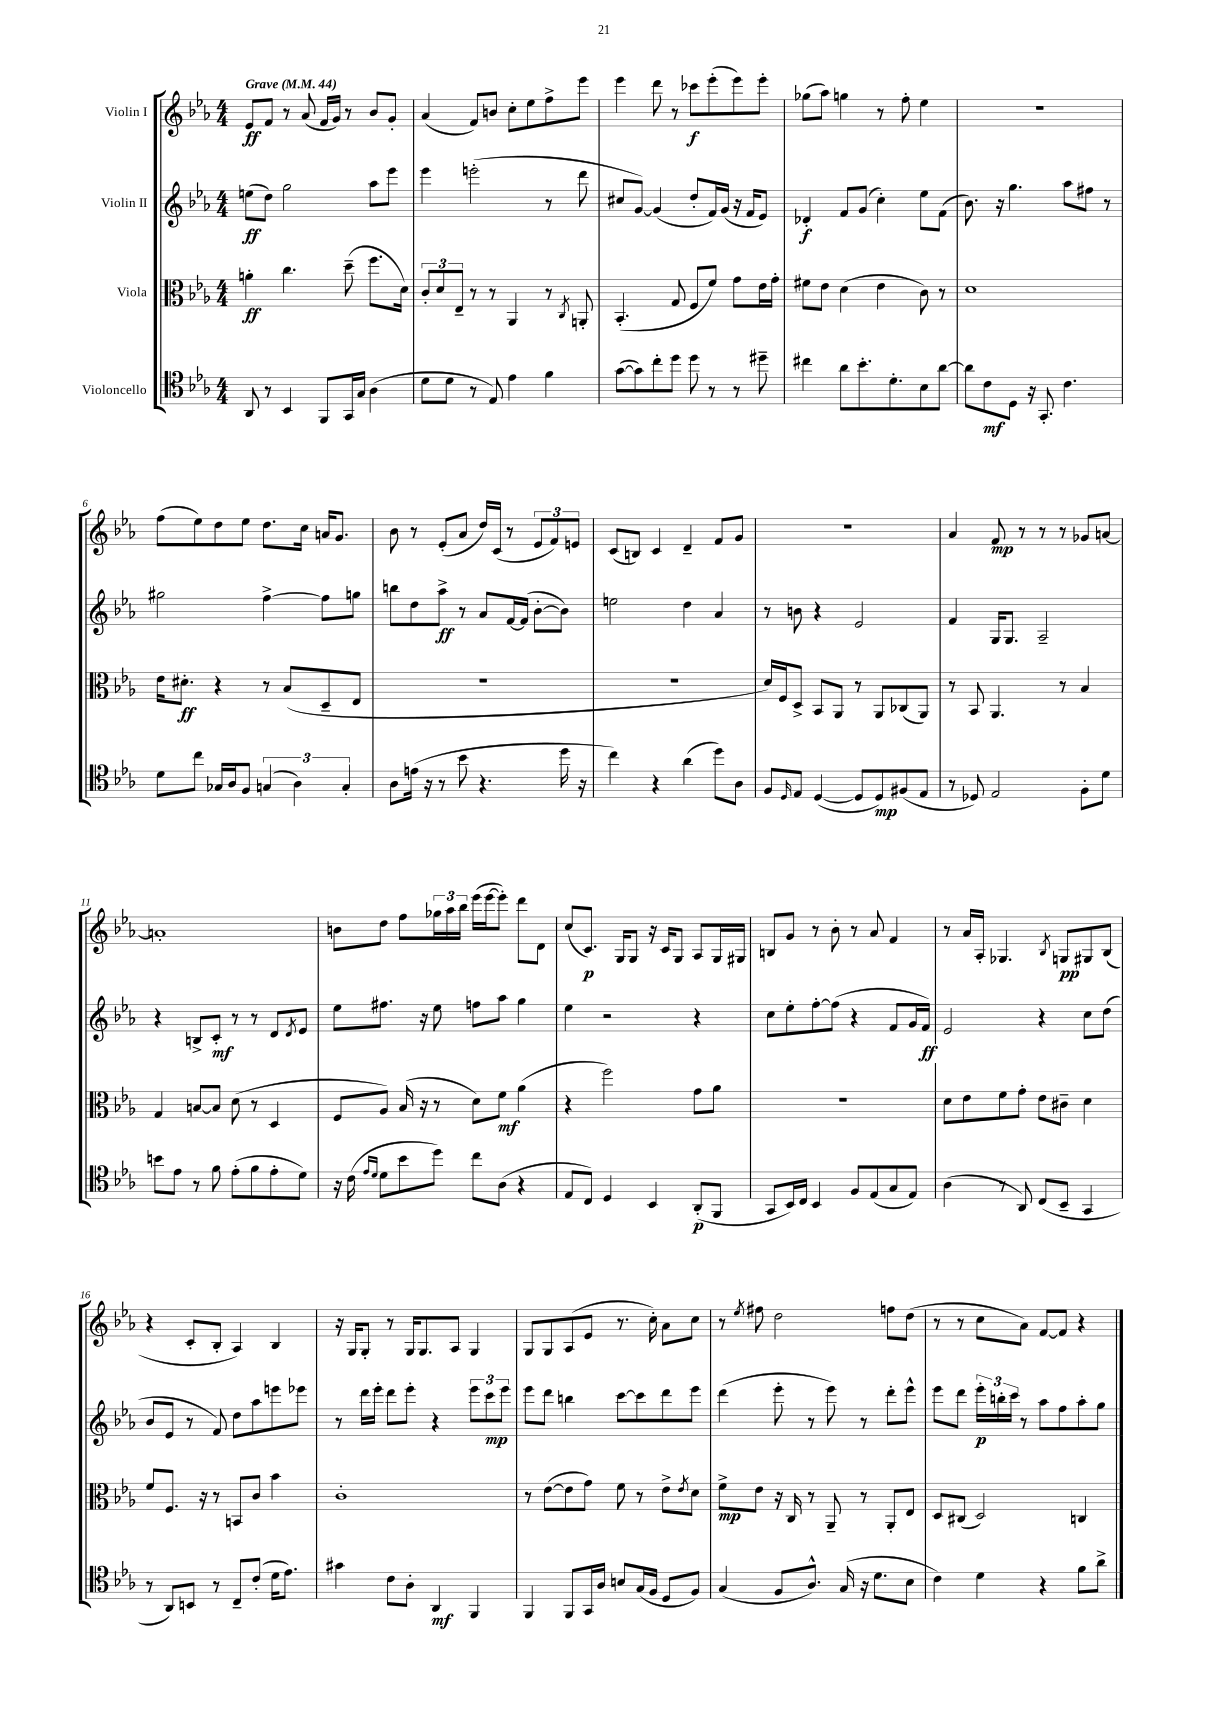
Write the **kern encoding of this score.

**kern	**kern	**kern	**kern
*staff4	*staff3	*staff2	*staff1
*clefC4	*clefC3	*clefG2	*clefG2
*k[b-e-a-]	*k[b-e-a-]	*k[b-e-a-]	*k[b-e-a-]
*M4/4	*M4/4	*M4/4	*M4/4
*MM44	*MM44	*MM44	*MM44
8AA-	4a'	(8ee	8e-
8r	.	8dd)	8f
4BB-	4.cc	2gg	8r
.	.	.	(8a-
8FF	.	.	16f
.	.	.	16g)
16GG	(8dd~	.	8r
16G	.	.	.
(4A-	8.ff	8aa-	8b-
.	.	8eee-	8g'
.	16d)	.	.
=	=	=	=
8d	12c'	4eee-	(4a-
.	12d	.	.
8d	.	.	.
.	12E-~	.	.
8r	8r	(2eee'	8f)
8E-)	8r	.	8b
4e-	4AA-	.	8cc'
.	.	.	8ee-
4f	8r	8r	8ff^
.	8qC	.	.
.	8AA'	8ddd	8eee-
=	=	=	=
([8g	(4.BB-'	8cc#	4eee-
8g])	.	[8g)	.
8cc'	.	(4g]	8ddd
8dd	8G	.	8r
8dd	8F	8dd'	8ccc-
8r	8f)	16f)	(8eee-'
.	.	(16g	.
8r	8g	16r	8eee-)
.	.	16f	.
8dd#~	16e-	8e-)	8eee-'
.	16g'	.	.
=	=	=	=
4cc#	8f#	4d-'	(8gg-
.	8e-	.	8aa-)
8a-	(4d	8f	4gg
8.b-'	.	(8g	.
.	4e-	4cc')	8r
8.d'	.	.	.
.	.	.	8ff'
8B-	8c)	8ee-	4ee-
[8a-	8r	(8f	.
=	=	=	=
8a-]	1d	8.b-)	1r
8c	.	.	.
.	.	16r	.
8D	.	4.gg	.
16r	.	.	.
8.GG'	.	.	.
4.c	.	8aa-	.
.	.	8ff#	.
.	.	8r	.
=	=	=	=
8d	16e-	2gg#	(8ff
.	8.d#'	.	.
8cc	.	.	8ee-)
16G-	4r	.	8dd
16A-	.	.	.
8F	.	.	8ee-
(6G	8r	[4ff^	8.dd
.	(8B-	.	.
6A-)	.	.	.
.	.	.	16cc
.	8D~	8ff]	16a
.	.	.	8.g
6G'	.	.	.
.	8E-	8gg	.
=	=	=	=
8A-	1r	8bb	8b-
(16e	.	8dd	8r
16r	.	.	.
8r	.	8aa-^	(8e-'
8b-	.	8r	8a-
4.r	.	8a-	16dd)
.	.	.	(16c
.	.	[16f	8r
.	.	(16f]	.
.	.	[8b-'	12e-
.	.	.	12f)
16dd	.	8b-])	.
.	.	.	12e
16r	.	.	.
=	=	=	=
4cc)	1r	2ee	(8c
.	.	.	8B)
4r	.	.	4c
(4a-	.	4dd	4d~
8dd)	.	4a-	8f
8A-	.	.	8g
=	=	=	=
8F	16d)	8r	1r
.	16F	.	.
16qqD	.	.	.
8E-	8D^	8b	.
([4D	8BB-	4r	.
.	8AA-	.	.
8D]	8r	2e-	.
8D)	8AA-	.	.
(8F#	(8C-	.	.
8E-	8AA-)	.	.
=	=	=	=
8r	8r	4f	4a-
8D-)	8BB-	.	.
2E-	4.AA-	16G	8f
.	.	8.G	.
.	.	.	8r
.	.	2A-~	8r
.	8r	.	8r
8F'	4B-	.	8g-
8d	.	.	[8a
=	=	=	=
8b	4G	4r	1a']
8e-	.	.	.
8r	[8B	8B^	.
8f	8B]	8c'	.
(8e-'	(8d	8r	.
8f	8r	8r	.
8e-'	4D	8d	.
.	.	8qd	.
8d)	.	8e-	.
=	=	=	=
16r	8F	8ee-	8b
(16c	.	.	.
16qqe-	.	.	.
16qqd	.	.	.
8d	8A-)	8.ff#	8dd
8b-	(16B-	.	8ff
.	16r	16r	.
8dd)	8r	8ee-	24gg-
.	.	.	24aa-
.	.	.	24bb-
8cc	8d)	8ff	(16eee-
.	.	.	[16eee-
(8A-	8f	8aa-	8eee-'])
4r	(4a-	4gg	8ddd
.	.	.	8d
=	=	=	=
8E-	4r	4ee-	(8cc
8C)	.	.	8.c)
4D	2ff)	2r	.
.	.	.	16G
.	.	.	8G
4BB-	.	.	16r
.	.	.	16c
.	.	.	8G
(8AA-'	8g	4r	8A-
8FF	8a-	.	16G
.	.	.	16G#
=	=	=	=
8GG	1r	8cc	8B
16BB-)	.	8ee-'	8g
16C	.	.	.
4BB-	.	[8ff'	8r
.	.	(8ff]	8b-'
8F	.	4r	8r
(8E-	.	.	8a-
8G	.	8f	4f
8E-)	.	16g	.
.	.	16f)	.
=	=	=	=
(4A-	8d	2e-	8r
.	8e-	.	16a-
.	.	.	16A-'
8r	8f	.	4.G-
8AA-)	8g'	.	.
(8C	8e-	4r	.
.	.	.	8qB-
8BB-~	8c#~	.	8G
4GG	4d	8cc	8G#
.	.	(8dd	(8B-
=	=	=	=
8r	8f	8b-	4r
8AA-)	8.F	8e-	.
8BB	.	8r	8c'
.	16r	.	.
8r	8r	8f)	8B-'
8C~	8BB	8dd	4A-)
(8c'	8c	8aa-	.
16d	4b-	8eee	4B-
8.e-)	.	.	.
.	.	8eee-	.
=	=	=	=
4g#	1c'	8r	16r
.	.	.	16G
.	.	16ddd	8G'
.	.	16eee-'	.
8c	.	8ddd	8r
8A-'	.	8eee-'	16G
.	.	.	8.G
4AA-	.	4r	.
.	.	.	8A-
4FF	.	12eee-	4G
.	.	12ccc	.
.	.	12eee-	.
=	=	=	=
4FF	8r	8eee-	8G
.	([8e-	8ddd	8G
8FF	8e-]	4bb	(8A-
16GG	8g)	.	8e-
16A-	.	.	.
8B	8f	[8ccc	8.r
(16G	8r	8ccc]	.
16F	.	.	16cc')
8D	8e-^	8ddd	8a-
.	8qe-	.	.
8F)	8d	8eee-	8cc
=	=	=	=
(4G	8f^	(4ddd	8r
.	.	.	8qee-
.	8e-	.	8ff#
8F	16r	8eee-'	2dd
.	16C	.	.
8.A-^^)	8r	8r	.
.	8AA-~	8eee-)	.
(16G	.	.	.
16r	8r	8r	.
8.d	.	.	.
.	8AA-'	8ddd'	8ff
8B-	8E-	8eee-^^	(8dd
=	=	=	=
4c)	8D	8eee-	8r
.	(8C#	8ddd	8r
4d	2D)	24eee-'	8cc
.	.	24bb'	.
.	.	24ccc	.
.	.	8r	8a-)
4r	.	8aa-	[8f
.	.	8ff	8f]
8f	4C	8aa-'	4r
8a-^	.	8gg	.
==	==	==	==
*-	*-	*-	*-
